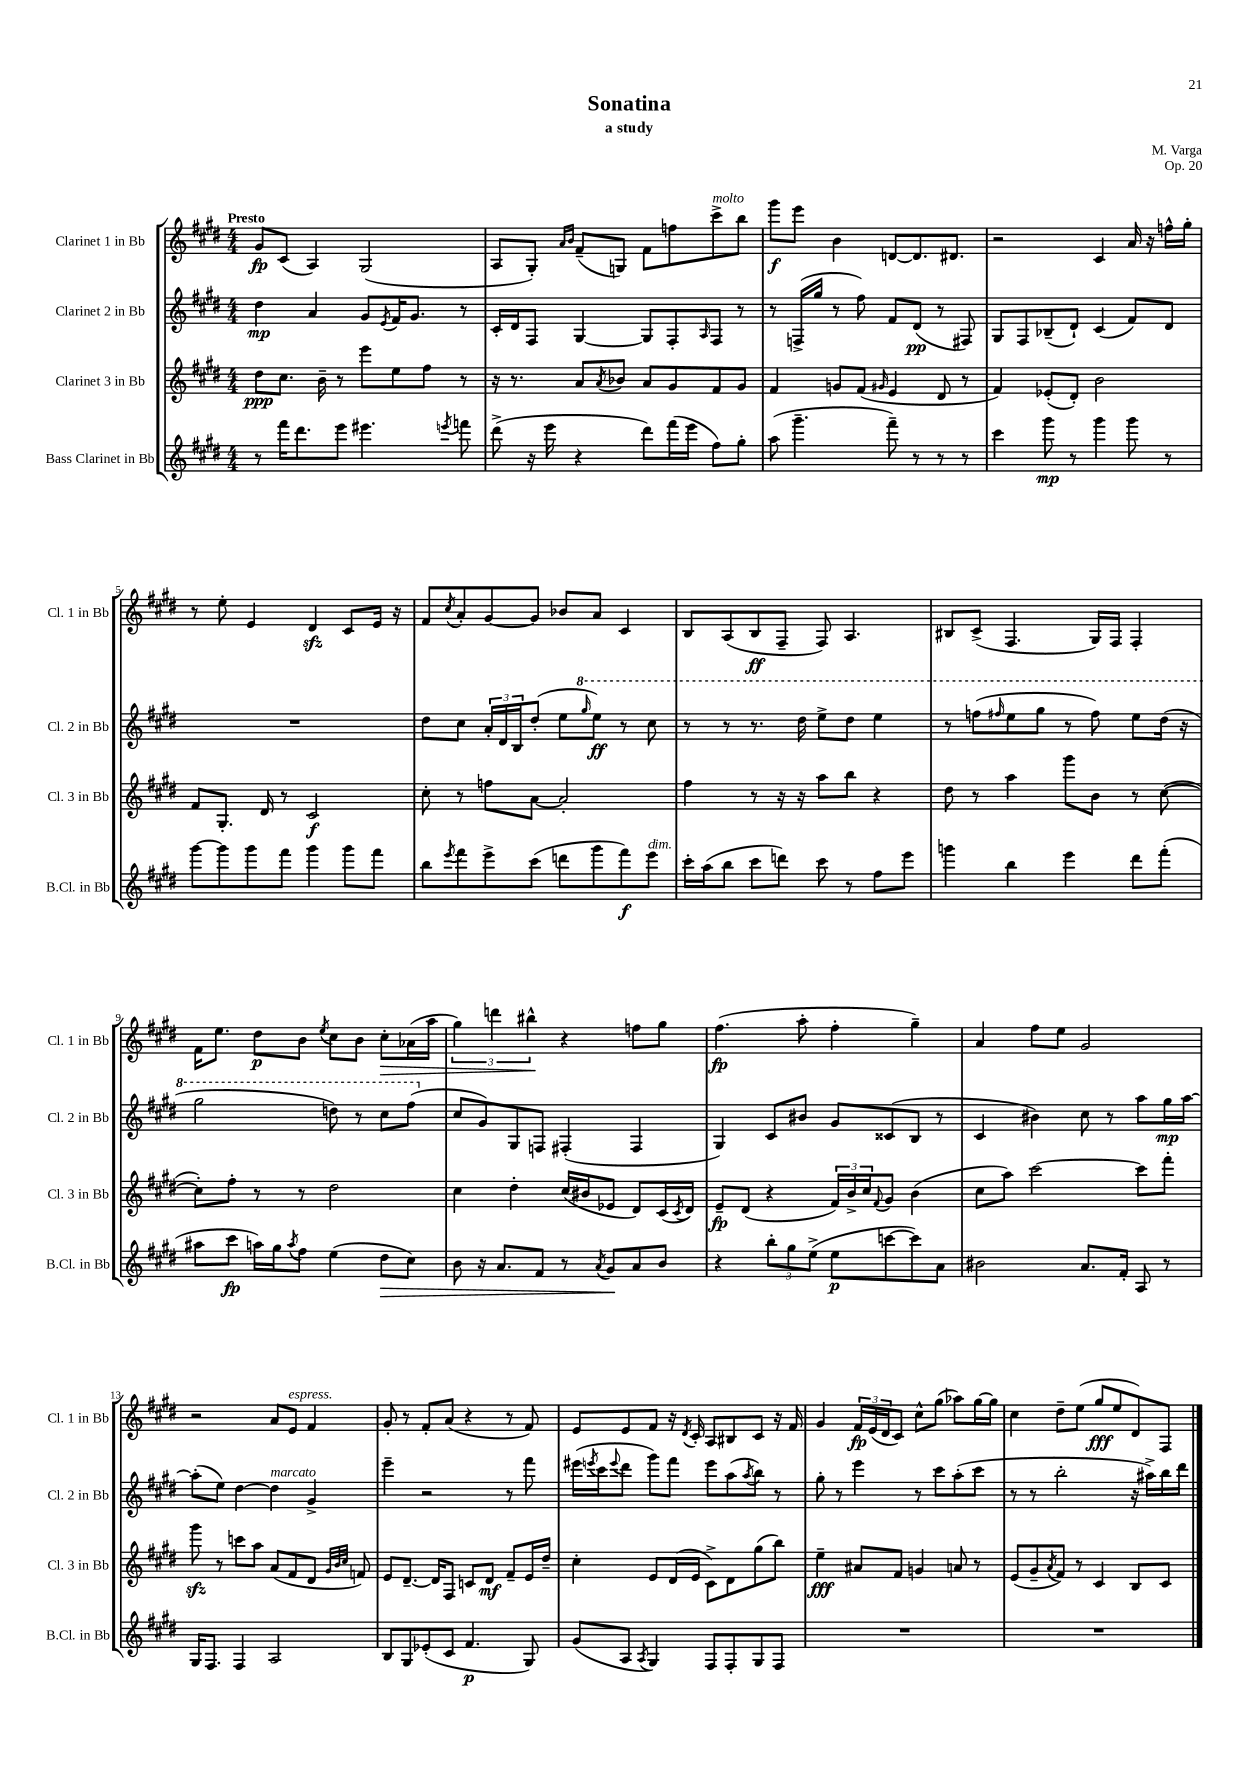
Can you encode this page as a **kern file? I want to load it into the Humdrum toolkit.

**kern	**kern	**kern	**kern
*staff4	*staff3	*staff2	*staff1
*clefG2	*clefG2	*clefG2	*clefG2
*k[f#c#g#d#]	*k[f#c#g#d#]	*k[f#c#g#d#]	*k[f#c#g#d#]
*M4/4	*M4/4	*M4/4	*M4/4
8r	8dd#	4dd#	8g#
16fff#	8.cc#	.	(8c#
8.ddd#	.	.	.
.	.	4a	4A)
.	16b~	.	.
8eee	8r	.	.
4.eee#	8eee	8g#	(2G#
.	.	8qe	.
.	8ee	16f#	.
.	.	8.g#	.
.	8ff#	.	.
8qeee	.	.	.
8fff	8r	8r	.
=	=	=	=
(8ddd#^	16r	16c#'	8A
.	8.r	16d#	.
16r	.	8F#	8G#')
16eee	.	.	.
.	.	.	16qqa
.	.	.	16qqb
4r	8a	[4G#	(8f#~
.	8qa	.	.
.	8b-	.	8G)
8ddd#)	8a	8G#]	8f#
(16fff#	8g#	8F#'	8ff
16eee	.	.	.
.	.	16qqA	.
8ff#)	8f#	8F#	8ccc#^
8gg#'	8g#	8r	8bb
=	=	=	=
(8aa	4f#	8r	8ggg#
4.ggg#~	.	(16F^	8eee
.	.	16gg#	.
.	8g	8r	4b
.	(8f#	8ff#)	.
.	16qqg#	.	.
8fff#~)	4e	8f#	[8d
8r	.	(8d#	8.d]
8r	8d#	8r	.
.	.	.	8.d#
8r	8r	8F#)	.
=	=	=	=
4ccc#	4f#)	8G#	2r
.	.	8F#	.
8ggg#	(8e-'	(8B-~	.
8r	8d#')	8d#`)	.
4ggg#	2b	(4c#	4c#
8ggg#	.	8f#)	16a
.	.	.	16r
8r	.	8d#	16ff^^
.	.	.	16gg#'
=	=	=	=
[8ggg#	8f#	1r	8r
8ggg#]	8.G#'	.	8ee'
8ggg#	.	.	4e
.	16d#	.	.
8fff#	8r	.	.
4ggg#	2c#	.	4d#
8ggg#	.	.	8c#
8fff#	.	.	16e
.	.	.	16r
=	=	=	=
8bb	8cc#'	8dd#	8f#
8qeee	.	.	8qcc#
8fff#	8r	8cc#	8a'
8eee^	8ff	24a'	[8g#
.	.	24d#	.
.	.	24B	.
(8ccc#	[8a	(8dd#'	8g#]
8ddd	2a']	8ee	8b-
.	.	16qqggg#	.
8ggg#	.	8eee)	8a
8fff#)	.	8r	4c#
8eee	.	8ccc#	.
=	=	=	=
16ccc#'	4ff#	8r	8B
(16aa	.	.	.
8bb	.	8r	(8A
8ccc#	8r	8.r	8B
8ddd)	16r	.	8F#~
.	16r	16ddd#	.
8ccc#	8aa	8eee^	8F#)
8r	8bb	8ddd#	4.A
8ff#	4r	4eee	.
8eee	.	.	.
=	=	=	=
4ggg	8dd#	8r	8B#
.	8r	(8fff	(8c#^
.	.	16qqfff#	.
4bb	4aa	8eee	4.F#
.	.	8ggg#	.
4eee	8ggg#	8r	.
.	8b	8fff#)	16G#)
.	.	.	16F#
8ddd#	8r	8eee	4F#'
(8fff#'	([8cc#	(16ddd#	.
.	.	16r	.
=	=	=	=
8aa#	8cc#'])	2ggg#	16f#
.	.	.	8.ee
8ccc#	8ff#'	.	.
16aa)	8r	.	8dd#
16gg#	.	.	.
8qaa	.	.	.
8ff#	8r	.	8b
.	.	.	8qee
(4ee	2dd#	8ddd)	8cc#
.	.	8r	8b
8dd#	.	8ccc#	8cc#'
8cc#)	.	(8fff#	(16a-
.	.	.	16aa
=	=	=	=
8b	4cc#	8cc#	6gg#)
16r	.	8g#)	.
.	.	.	6ddd
8.a	.	.	.
.	4dd#'	8G#	.
.	.	.	6bb#^^
8f#	.	8F	.
8r	(16cc#	(4F#'	4r
.	16b#	.	.
8qa	.	.	.
8g#	8e-	.	.
8a	8d#)	4F#	8ff
8b	(16c#	.	8gg#
.	8qc#	.	.
.	16d#)	.	.
=	=	=	=
4r	8e~	4G#)	(4.ff#
.	(8d#	.	.
12bb'	4r	8c#	.
12gg#	.	.	.
.	.	8b#	8aa'
(12ee^	.	.	.
8ee	24f#)	8g#	4ff#'
.	24b^	.	.
.	24cc#	.	.
.	8qqf#	.	.
[8ccc	8g#	(8c##	.
8ccc])	(4b	8B	4gg#~)
8a	.	8r	.
=	=	=	=
2b#	8cc#	4c#	4a
.	8aa)	.	.
.	[2ccc#	4b#)	8ff#
.	.	.	8ee
8.a	.	8cc#	2g#
.	.	8r	.
16f#'	.	.	.
8A	8ccc#]	8aa	.
8r	8fff#'	16gg#	.
.	.	[16aa	.
=	=	=	=
16G#	8ggg#	(8aa']	2r
8.F#	.	.	.
.	8r	8ee)	.
4F#	8ccc	[4dd#	.
.	8aa	.	.
2A	(8a	4dd#]	8a
.	8f#	.	8e
.	8d#	4g#^	4f#
.	32qqg#	.	.
.	32qqb	.	.
.	32qqcc#	.	.
.	8f)	.	.
=	=	=	=
8B	8e	4eee~	8g#'
8G#	[8.d#~	.	8r
(8e-'	.	2r	8f#'
.	16d#]	.	.
8c#	8F#	.	(8a
4.f#	8c	.	4r
.	8d#	.	.
.	8f#~	8r	8r
8G#)	16e	8fff#	8f#)
.	16dd#~	.	.
=	=	=	=
(8g#	4cc#'	(16eee#	8e
.	.	8qeee	.
.	.	16ccc#	.
.	.	8qqeee	.
8A	.	8ddd#	8e
8qA	.	.	.
4G#)	8e	8ggg#)	8f#
.	(16d#	8fff#	16r
.	.	.	8qd#
.	16e	.	16c#'
8F#	8c#^)	8eee	8A
8F#'	8d#	(8aa	8B#
.	.	8qaa	.
8G#	(8gg#	8bb)	8c#
8F#	8bb)	8r	16r
.	.	.	16f#
=	=	=	=
1r	4ee~	8gg#'	4g#
.	.	8r	.
.	8a#	4eee	24f#
.	.	.	(24e
.	.	.	24d#
.	8f#	.	8c#)
.	4g	8r	8cc#^^
.	.	8ccc#	(8gg#
.	8a	(8aa'	8aa-)
.	8r	8ccc#	[16gg#
.	.	.	16gg#]
=	=	=	=
1r	(8e	8r	4cc#
.	8g#~	8r	.
.	8qa	.	.
.	8f#)	2bb'	8dd#~
.	8r	.	(8ee
.	4c#	.	8gg#
.	.	.	8ee
.	8B	16r	8d#)
.	.	16aa#^)	.
.	8c#	16bb	8F#
.	.	16ddd#	.
==	==	==	==
*-	*-	*-	*-
